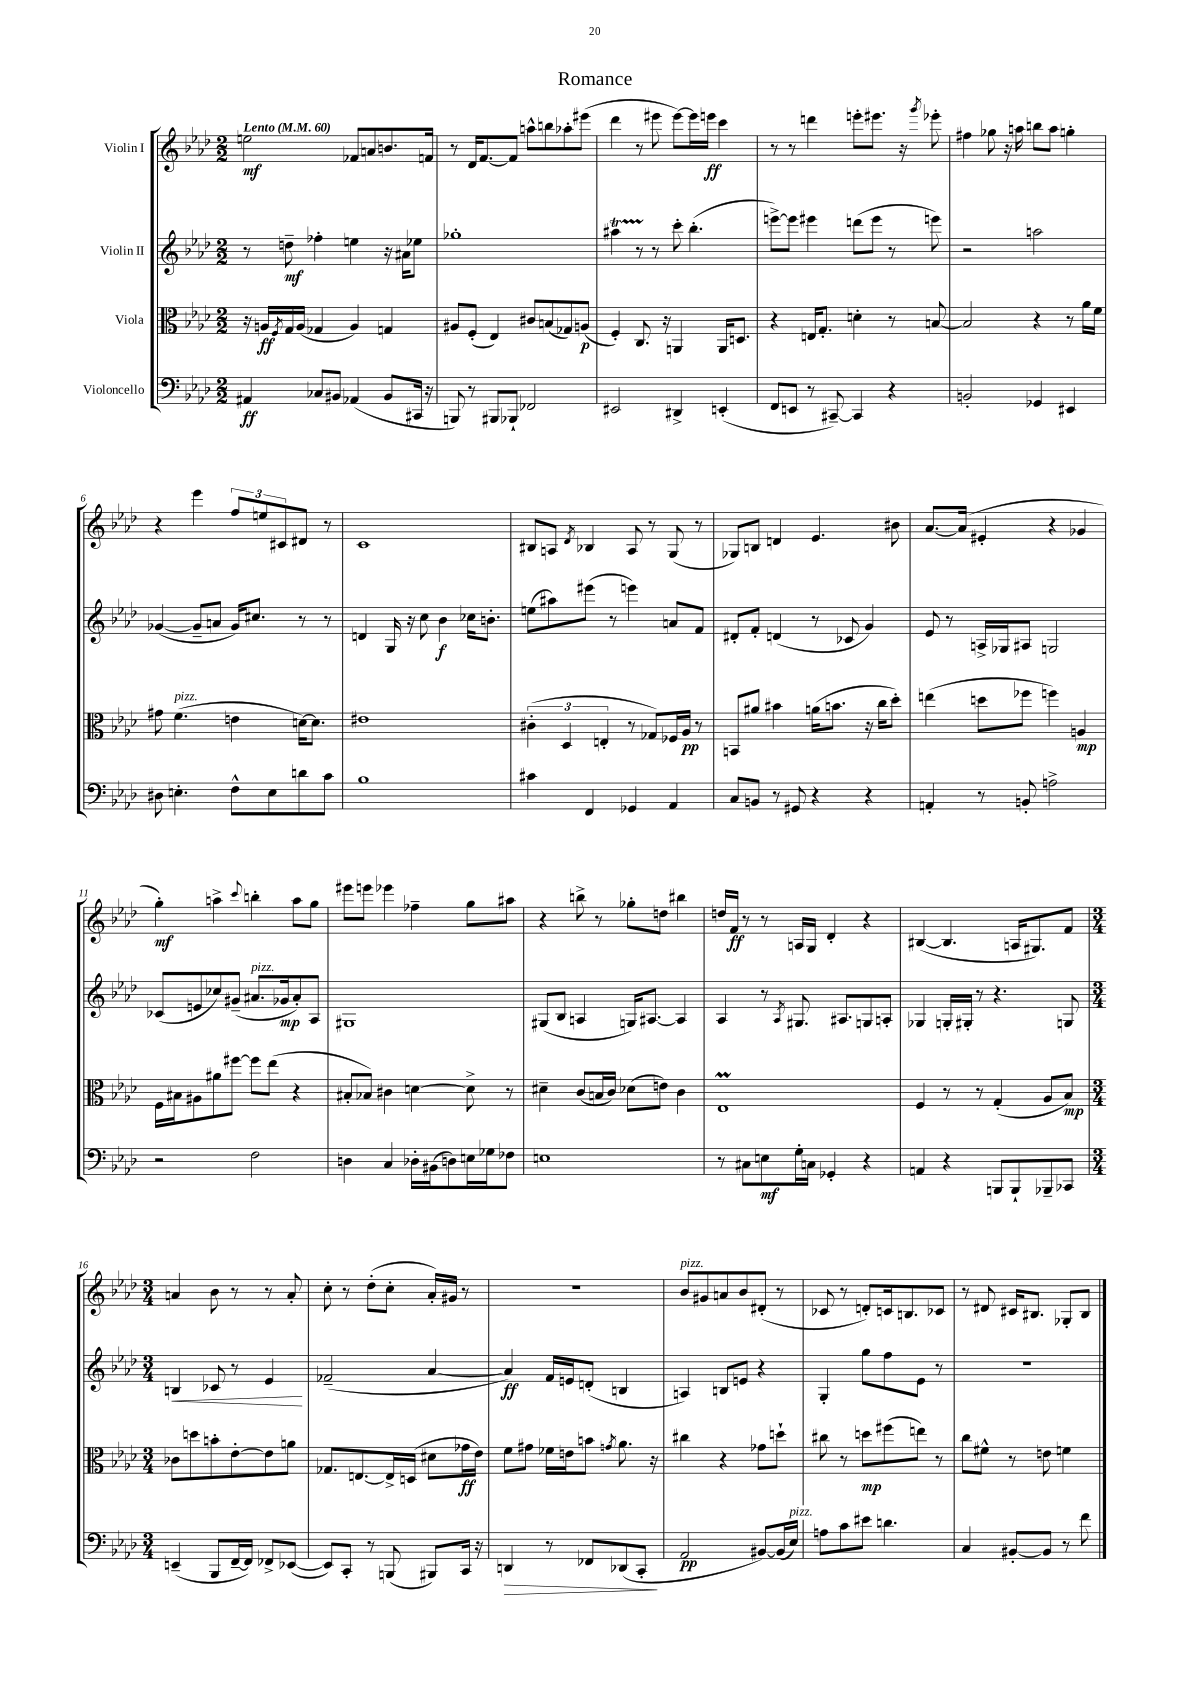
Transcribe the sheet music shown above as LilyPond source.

\header { title = "Romance" }
<<
\new StaffGroup <<
\new Staff = "s0" \with { instrumentName = "Violin I" } {
    \clef treble \key aes \major \numericTimeSignature \time 2/2 \tempo "Lento" 4 = 60
    e''2\mf fes'8 a'8 b'8. f'16 |
    r8 des'16 f'8.~ f'8 a''8-^ b''8 aes''8-. eis'''8( |
    des'''4 r8 eis'''8 eis'''8~) eis'''16 e'''16\ff c'''4 |
    r8 r8 d'''4 e'''8-. eis'''8. r16 \acciaccatura { g'''8 } ees'''8-. |
    fis''4 ges''8 r16 a''16 b''8 a''8 g''4-. |
    r4 ees'''4 \tuplet 3/2 { f''8 e''8 cis'8 } dis'8 r8 |
    c'1 |
    bis8 a8 \acciaccatura { des'8 } bes4 a8 r8 g8( r8 |
    ges8) b8 d'4 ees'4. bis'8 |
    aes'8.~ aes'16( eis'4-. r4 ges'4 |
    g''4-.\mf) a''4-> \appoggiatura { c'''8 } b''4-. a''8 g''8 |
    eis'''8 e'''8 ees'''4 fes''4-- g''8 ais''8 |
    r4 b''8-> r8 ges''8-. d''8 bis''4 |
    d''16 f'16\ff r8 r8 a16 g16 des'4-. r4 |
    bis4~( bis4. a16 gis8.) f'8 |
    \numericTimeSignature \time 3/4 a'4 bes'8 r8 r8 a'8-. |
    c''8-. r8 des''8-.( c''8-. aes'16-.) gis'16 r8 |
    R2. |
    bes'8^\markup { \italic "pizz." } gis'8 a'8 bes'8 dis'8-.( r8 |
    ces'8 r8 d'8-.) c'16 b8. ces'8 |
    r8 dis'8 cis'16 bis8. ges8-. bis8 \bar "|." |
}
\new Staff = "s1" \with { instrumentName = "Violin II" } {
    \clef treble \key aes \major \numericTimeSignature \time 2/2
    r8 d''8--\mf fes''4-. e''4 r16 ais'16 ees''8 |
    ges''1-. |
    ais''4\startTrillSpan r8 r8\stopTrillSpan c'''8-. bes''4.-.( |
    e'''8~->) e'''8 eis'''4 d'''8( eis'''8 r8 e'''8) |
    r2 a''2 |
    ges'4~( ges'8-- a'8 ges'16) cis''8. r8 r8 |
    d'4 g16 r16 c''8 bes'4\f ces''16 b'8.-. |
    e''8( ais''8) eis'''8( r8 e'''4) a'8 f'8 |
    dis'8-. f'8-. d'4( r8 ces'8 g'4) |
    ees'8 r8 a16-> ges16 ais8 g2 |
    ces'8( e'8 ces''8) gis'8--( ais'8.^\markup { \italic "pizz." } ges'16\mp ais'8-.) aes8 |
    gis1 |
    gis8( bes8 a4 g16) ais8.~ ais4 |
    aes4 r8 \acciaccatura { aes8 } gis8. ais8. g8 a8-. |
    ges4 g16-. gis16-. r8 r4. g8 |
    \numericTimeSignature \time 3/4 b4\< ces'8 r8 ees'4\! |
    fes'2--( aes'4~ |
    aes'4\ff) f'16 e'16 d'8-.( b4 |
    a4) b8 e'8 r4 |
    g4-. g''8 f''8 ees'8 r8 |
    R2. \bar "|." |
}
\new Staff = "s2" \with { instrumentName = "Viola" } {
    \clef alto \key aes \major \numericTimeSignature \time 2/2
    r16 a16\ff \acciaccatura { f8 } g16 a16( ges4 a4) g4 |
    ais8 f8-.( ees4) cis'8 b8( ges8) a8\p( |
    f4-.) c8. r16 a,4 a,16 d8. |
    r4 e16 g8.-. d'4-. r8 b8~ |
    b2 r4 r8 aes'16 f'16 |
    gis'8 f'4.^\markup { \italic "pizz." }( e'4 d'16~) d'8. |
    eis'1 |
    \tuplet 3/2 { cis'4-.( des4 e4-. } r8 ges8) fes16 aes16\pp r8 |
    b,8 ais'8 bis'4 a'16( b'8. r16 c''16 des''8-.) |
    e''4( d''8 fes''8 f''4) a4\mp |
    f16 bis16 ais8 ais'8 fis''8~ fis''8 ees''8( r4 |
    bis8-. bes8) cis'4 d'4~ d'8-> r8 |
    dis'4-- c'8( b16 c'16) des'8( e'8) c'4 |
    ees1\prall |
    f4 r8 r8 g4-.( aes8 bes8\mp) |
    \numericTimeSignature \time 3/4 ces'8 d''8 b'8-. ees'8~-. ees'8 a'8 |
    ges8. e8.~ e16-> d16( dis'8 ges'16\ff ees'16) |
    f'8 gis'8 fes'16 e'16 b'8 \acciaccatura { g'8 } aes'8. r16 |
    cis''4 r4 ges'8 d''8-! |
    cis''8 r8 d''8\mp fis''8( e''8) r8 |
    c''8 fis'8-^ r8 e'8 f'4 \bar "|." |
}
\new Staff = "s3" \with { instrumentName = "Violoncello" } {
    \clef bass \key aes \major \numericTimeSignature \time 2/2
    ais,4\ff ces8 bis,8 aes,4( bis,8 cis,16 r16 |
    b,,8) r8 bis,,8 bes,,8-! fes,2 |
    eis,2 dis,4-> e,4-.( |
    f,8 e,8 r8 cis,8~--) cis,4 r4 |
    b,2-. ges,4 eis,4 |
    dis8 e4.-. f8-^ e8 d'8 c'8 |
    bes1 |
    cis'4 f,4 ges,4 aes,4 |
    c8 b,8 r8 gis,8 r4 r4 |
    a,4-. r8 b,8-. a2-> |
    r2 f2 |
    d4 c4 des16-. bis,16( d8) e16 ges16 fes8 |
    e1 |
    r8 cis8 e8\mf g16-. c16 ges,4-. r4 |
    a,4 r4 b,,8 b,,8-! bes,,8-- ces,8 |
    \numericTimeSignature \time 3/4 e,4--( bes,,8 f,16~-- f,16) fes,8-> ees,8~( |
    ees,8) c,8-. r8 b,,8( bis,,8) c,16 r16 |
    d,4\> r8 fes,8 des,8( c,8-.\! |
    aes,2\pp bis,8~) bis,16( ees16^\markup { \italic "pizz." }) |
    a8 c'8 eis'8 d'4. |
    c4 bis,8~-. bis,8 r8 f'8 \bar "|." |
}
>>
>>
